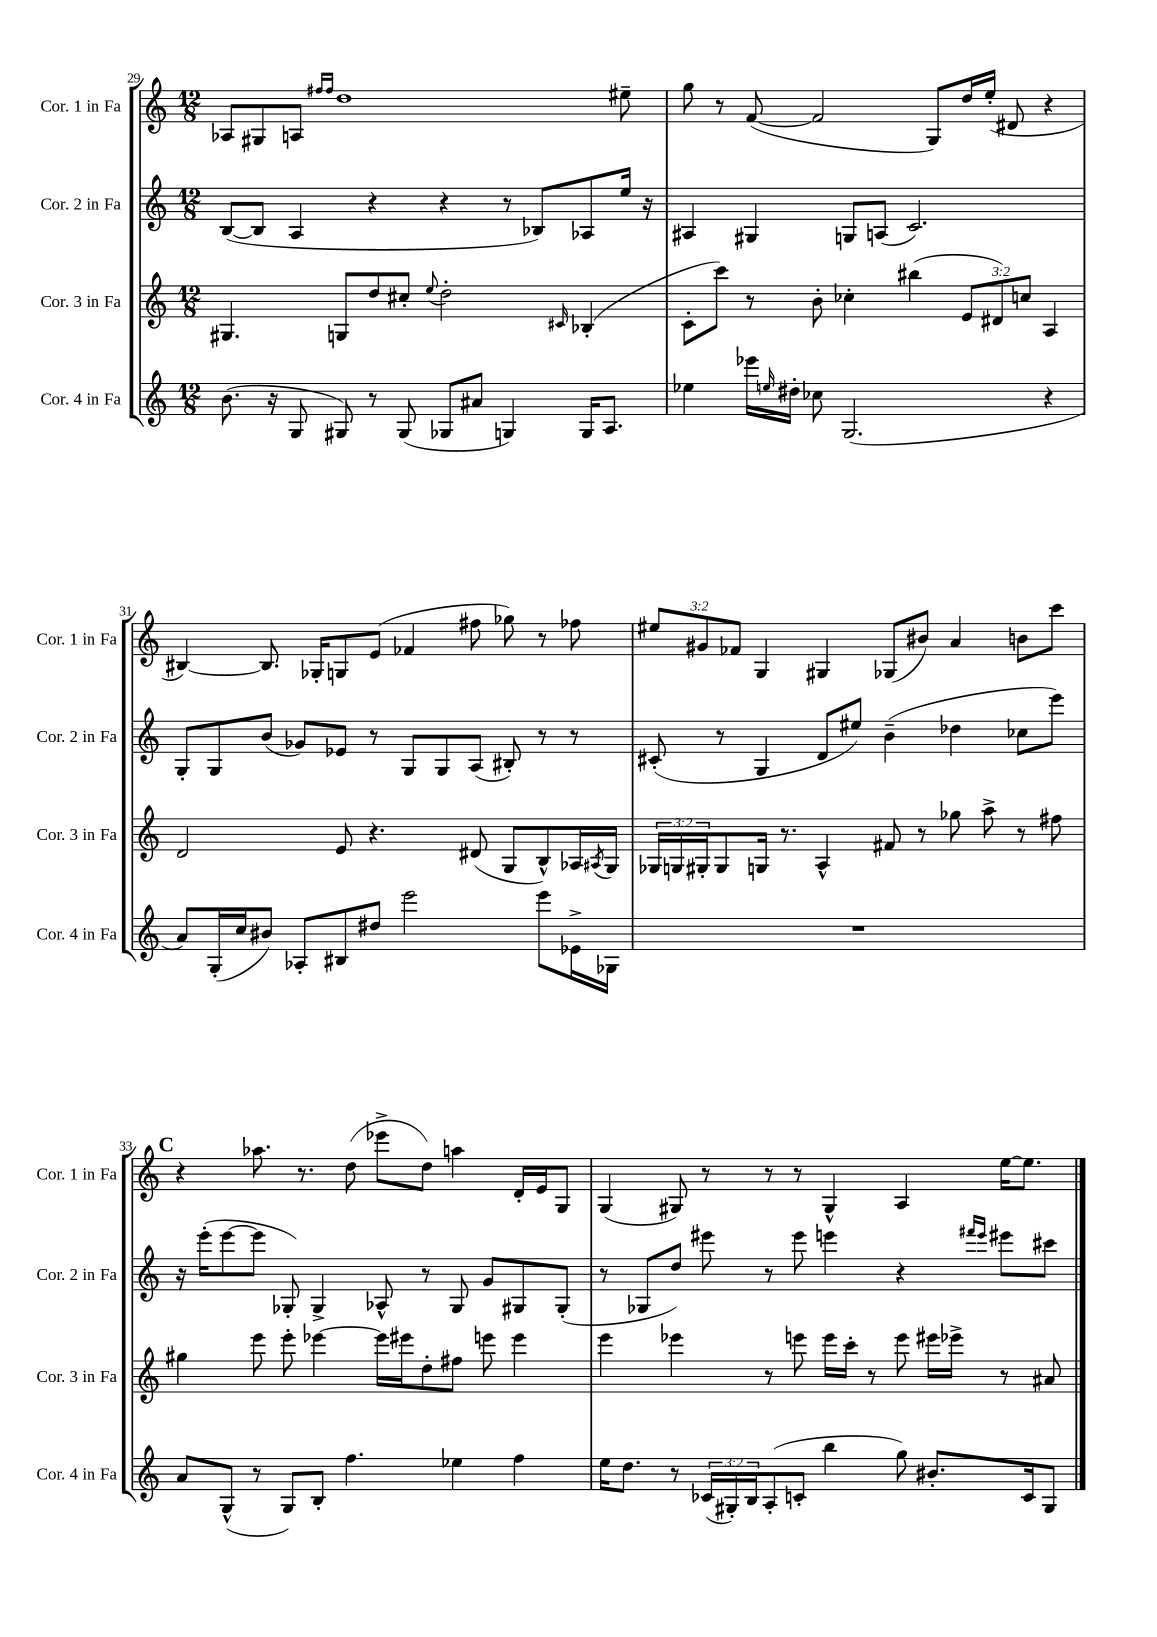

**kern	**kern	**kern	**kern
*part4	*part3	*part2	*part1
*staff4	*staff3	*staff2	*staff1
*I"Cor. 4 in Fa	*I"Cor. 3 in Fa	*I"Cor. 2 in Fa	*I"Cor. 1 in Fa
*I'Cor. 4 in Fa	*I'Cor. 3 in Fa	*I'Cor. 2 in Fa	*I'Cor. 1 in Fa
*clefG2	*clefG2	*clefG2	*clefG2
*k[]	*k[]	*k[]	*k[]
*M12/8	*M12/8	*M12/8	*M12/8
=29	=29	=29	=29
(8.b\	4.G#X/	([8B/L	8A-X/L
.	.	8B/J]	8G#X/
16r	.	.	.
8G/	.	4A/	8An/J
.	.	.	16qqff#X/LL
.	.	.	16qqff#/JJ
8G#X/)	8Gn/L	.	1dd
8r	8dd/	4r	.
(8G#/	8cc#X'/J	.	.
.	8qqee/	.	.
8G-X/L	2dd'\	4r	.
8a#X/J	.	.	.
4Gn/)	.	8r	.
.	.	8B-X/L)	.
.	16qqc#X/	.	.
16G/KL	(4B-X'/	8A-X/	.
8.A/J	.	.	.
.	.	16ee/Jk	8ee#X~\
.	.	16r	.
=30	=30	=30	=30
4ee-X\	8c'\L	4A#X/	8gg\
.	8ccc\J)	.	8r
16eee-X\LL	8r	4G#X/	([8f/
16qqeen/	.	.	.
16dd#X'\JJ	.	.	.
8cc-X\	8b'\	.	2f/]
(2.G/	4cc-X'\	8Gn/L	.
.	.	(8An/J	.
.	(4bb#X\	2.c/)	.
.	.	.	8G/L)
.	12e/L	.	16dd/L
.	.	.	(16ee'/JJ
.	12d#X/)	.	.
.	.	.	8d#X/
.	12ccn/J	.	.
4r	4A/	.	4r
!!LO:LB:g=z
=31	=31	=31	=31
8a/L)	2d/	8G'/L	[4B#X/)
(16G'/L	.	8G/	.
16cc/J	.	.	.
8b#X/J)	.	(8b/J	8.B#/]
8A-X'/L	.	8g-X/L)	.
.	.	.	16G-X'/KL
8B#X/	8e/	8e-X/J	8Gn/
8dd#X/J	4.r	8r	(8e/J
2eee\	.	8G/L	4f-X/
.	.	8G/	.
.	(8d#X/	(8A/J	8ff#X\
.	8G/L	8B#X'/)	8gg-X\)
8eee\L	8B^^/)	8r	8r
16e-X^\L	16A-X/L	8r	8ff-X\
.	8qA#X/	.	.
16G-X\JJ	16G/JJ	.	.
=32	=32	=32	=32
1.r	24G-X/LL	(8c#X'/	12ee#X/L
.	24Gn/	.	.
.	24G#X'/J	.	12g#X/
.	8G#/	8r	.
.	.	.	12f-X/J
.	16Gn/Jk	4G/	4G/
.	8.r	.	.
.	4A^^/	8d/L	4G#X/
.	.	8ee#X/J)	.
.	8f#X/	(4b~\	(8G-X/L
.	8r	.	8b#X/J)
.	8gg-X\	4dd-X\	4a/
.	8aa^\	.	.
.	8r	8cc-X\L	8bn\L
.	8ff#X\	8eee\J)	8ccc\J
!!LO:LB:g=z
!!LO:REH:place=s1:t=C
=33	=33	=33	=33
8a/L	4gg#X\	16r	4r
.	.	(16eee'\KL	.
(8G^^/J	.	[8eee\	.
8r	8eee\	8eee\J]	8.aa-X\
8G/L)	8eee'\	8G-X'/)	.
.	.	.	8.r
8B'/J	[4eee-X\	4G-^/	.
4.ff\	.	.	(8dd\
.	16eee-\LL]	8A-X^^/	8eee-X^\L
.	16eee#X\J	.	.
.	8dd'\	8r	8dd\J)
4ee-X\	8ff#X\J	8G-/	4aan\
.	8eeen\	8g/L	.
4ff\	4eee\	8G#X/	16d'/LL
.	.	.	16e/J
.	.	(8G#'/J	8G/J
=34	=34	=34	=34
16ee\KL	4eee\	8r	(4G/
8.dd\J	.	.	.
.	.	8G-X/L	.
8r	4eee-X\	8dd/J)	8G#X/)
(24c-X/LL	.	8eee#X\	8r
24G#X'/)	.	.	.
24B/J	.	.	.
(8A'/	8r	8r	8r
8cn'/J	8eeen\	8eee#\	8r
4bb\	16eee\LL	4eeen\	4G#^^/
.	16ccc'\JJ	.	.
.	8r	.	.
8gg\)	8eee\	4r	4A/
8.b#X'/L	16eee#X\LL	.	.
.	16eee-X^\JJ	.	.
.	.	16qqfff#X/LL	.
.	.	16qqeee/JJ	.
.	8r	8eee#X\L	[16ee\KL
16c/k	.	.	8.ee\J]
8G#/J	8a#X/	8ccc#X\J	.
==	==	==	==
*-	*-	*-	*-
